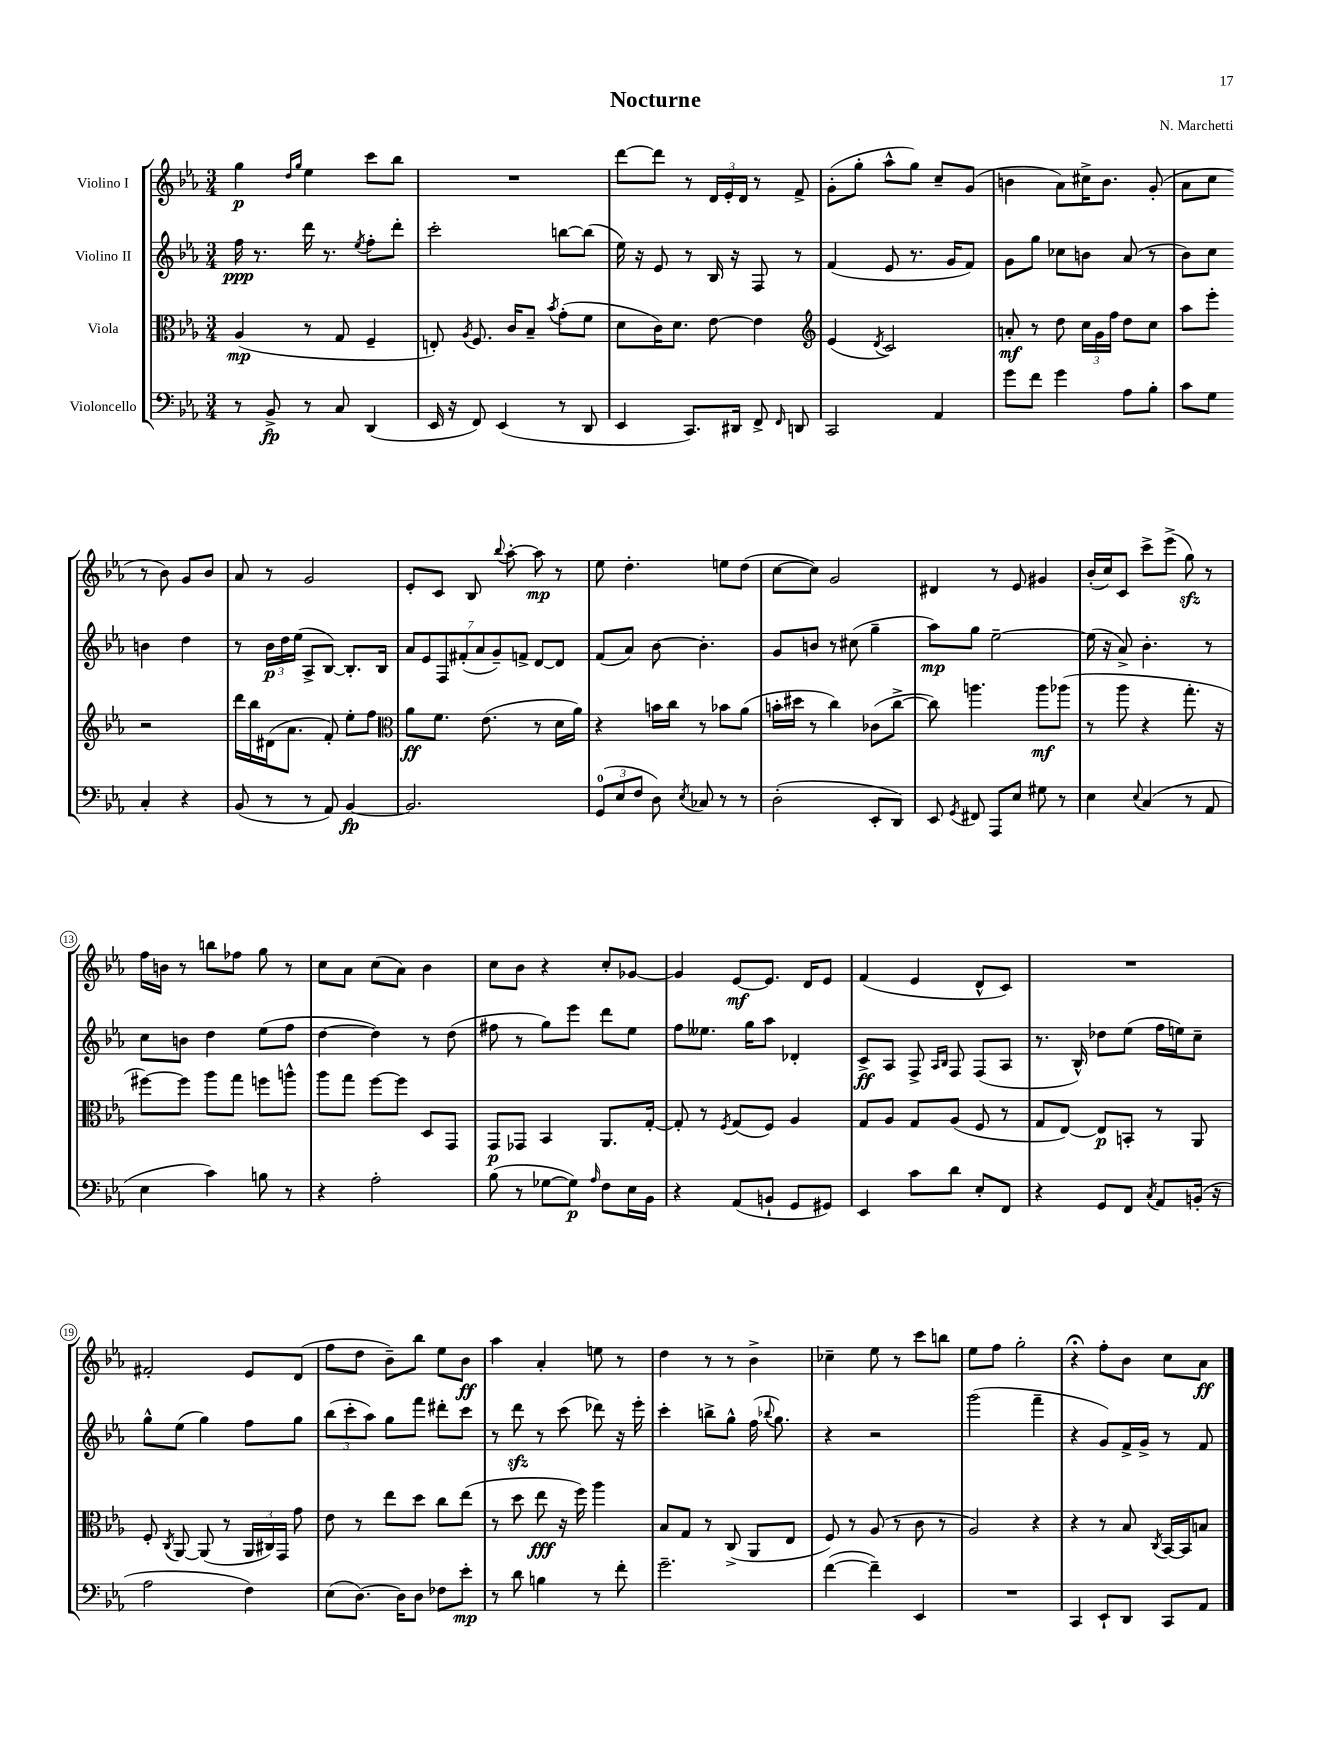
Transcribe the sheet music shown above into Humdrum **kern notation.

**kern	**kern	**kern	**kern
*staff4	*staff3	*staff2	*staff1
*clefF4	*clefC3	*clefG2	*clefG2
*k[b-e-a-]	*k[b-e-a-]	*k[b-e-a-]	*k[b-e-a-]
*M3/4	*M3/4	*M3/4	*M3/4
8r	(4A-	16ff	4gg
.	.	8.r	.
8BB-^	.	.	.
.	.	.	16qqdd
.	.	.	16qqgg
8r	8r	16ddd	4ee-
.	.	8.r	.
8C	8G	.	.
.	.	8qee-	.
(4DD	4F~	8ff'	8ccc
.	.	8ddd'	8bb-
=	=	=	=
16EE-	8E')	2ccc'	2.r
16r	.	.	.
.	8qA-	.	.
8FF)	8.F	.	.
(4EE-	.	.	.
.	16c	.	.
.	8B-~	.	.
.	8qb-	.	.
8r	(8g'	[8bb	.
8DD	8f	(8bb]	.
=	=	=	=
4EE-	8d	16ee-)	[8ddd
.	.	16r	.
.	16c)	8e-	8ddd]
.	8.d	.	.
8.CC)	.	8r	8r
.	[8e-	16B-	24d
.	.	.	24e-'
16DD#	.	16r	.
.	.	.	24d
8FF^	4e-]	8F	8r
16qqFF	.	.	.
8DD	.	8r	8f^
=	=	=	=
*	*clefG2	*	*
2CC	(4e-	(4f	(8g'
.	.	.	8gg'
.	8qd	.	.
.	2c)	8e-	8aa-^^
.	.	8.r	8gg)
4AA-	.	.	8cc~
.	.	16g	.
.	.	8f)	(8g
=	=	=	=
8g	8a'	8g	4b
8f	8r	8gg	.
4g	8dd	8cc-	8a-)
.	24cc	8b	16cc#^
.	24g	.	.
.	.	.	8.b
.	24ff	.	.
8A-	8dd	(8a-	.
8B-'	8cc	8r	(8g'
=	=	=	=
8c	8aa-	8b-)	8a-
8G	8eee-'	8cc	8cc
4C'	2r	4b	8r
.	.	.	8b-)
4r	.	4dd	8g
.	.	.	8b-
=	=	=	=
(8BB-	16ddd	8r	8a-
.	16bb-	.	.
8r	(16d#	24b-	8r
.	.	24dd	.
.	8.a-	.	.
.	.	(24ee-	.
8r	.	8A-^	2g
8AA-)	8f')	[8B-)	.
[4BB-	8ee-'	8.B-']	.
.	8ff	.	.
.	.	16B-	.
=	=	=	=
*	*clefC3	*	*
2.BB-]	8a-	14a-	8e-'
.	.	14e-	.
.	8.f	.	8c
.	.	14F	.
.	.	(14f#'	.
.	.	.	8B-
.	.	14a-	.
.	(8.e-	.	.
.	.	14g~)	.
.	.	.	8qqbb-
.	.	.	[8aa-'
.	.	14f^	.
.	8r	[8d	8aa-]
.	16d	8d]	8r
.	16a-)	.	.
=	=	=	=
(12GG	4r	(8f	8ee-
12E-	.	.	.
.	.	8a-)	4.dd'
12F	.	.	.
8D)	16b	[8b-	.
.	16cc	.	.
8qE-	.	.	.
8C-	8r	4.b-']	.
8r	8b-	.	8ee
8r	(8a-	.	(8dd
=	=	=	=
(2D'	16b'	8g	[8cc
.	16dd#	.	.
.	8r	8b	8cc])
.	4cc)	8r	2g
.	.	(8cc#	.
8EE-'	(8c-	4gg~	.
8DD)	[8cc^	.	.
=	=	=	=
8EE-	8cc])	8aa-)	4d#
8qGG	.	.	.
8FF#	4.aa	8gg	.
8AAA-	.	[2ee-~	8r
8E-	.	.	8e-
8G#	8aa	.	4g#
8r	(8aa-	.	.
=	=	=	=
4E-	8r	(16ee-]	(16b-'
.	.	16r	16cc)
.	8aa-	8a-^)	8c
8qqE-	.	.	.
(4C	4r	4.b-'	8ccc^
.	.	.	(8eee-^
8r	8.gg'	.	8gg)
8AA-	.	8r	8r
.	16r	.	.
=	=	=	=
4E-	[8ff#)	8cc	16ff
.	.	.	16b
.	8ff#]	8b	8r
4c)	8aa-	4dd	8bb
.	8gg	.	8ff-
8B	8ff	(8ee-	8gg
8r	8aa^^	8ff	8r
=	=	=	=
4r	8aa-	[4dd	8cc
.	8gg	.	8a-
2A-'	[8ff	4dd])	(8cc
.	8ff]	.	8a-)
.	8D	8r	4b-
.	8GG	(8dd	.
=	=	=	=
(8B-	8GG	8ff#	8cc
8r	8GG-	8r	8b-
[8G-	4BB-	8gg)	4r
8G-])	.	8eee-	.
16qqA-	.	.	.
8F	8.AA-	8ddd	8cc'
16E-	.	8ee-	[8g-
16BB-	[16G'	.	.
=	=	=	=
4r	8G']	8ff	4g-]
.	8r	8.ee--	.
.	8qF	.	.
(8AA-	(8G	.	[8e-
.	.	16gg	.
8BB`	8F)	8aa-	8.e-]
8GG	4A-	4d-'	.
.	.	.	16d
8GG#)	.	.	8e-
=	=	=	=
4EE-	8G	8c^	(4f
.	8A-	8A-	.
8c	8G	8F^	4e-
.	.	16qqA-	.
.	.	16qqB-	.
8d	(8A-	8F	.
8E-'	8F	(8F	8d^^
8FF	8r	8A-	8c)
=	=	=	=
4r	8G	8.r	2.r
.	[8E-)	.	.
.	.	16B-^^)	.
8GG	8E-]	8dd-	.
8FF	8BB'	(8ee-	.
8qC	.	.	.
8AA-	8r	16ff	.
.	.	16ee)	.
(16BB'	8AA-	8cc~	.
16r	.	.	.
=	=	=	=
2A-	8F'	8gg^^	2f#'
.	8qC	.	.
.	[8AA-	(8ee-	.
.	(8AA-]	4gg)	.
.	8r	.	.
4F)	24AA-	8ff	8e-
.	24C#)	.	.
.	24GG	.	.
.	8g	8gg	(8d
=	=	=	=
(8E-	8e-	(12bb-	8ff
.	.	12ccc'	.
[8.D)	8r	.	8dd
.	.	12aa-)	.
.	8ee-	8gg	8b-~)
16D]	.	.	.
8D	8dd	8fff	8bb-
8F-	8cc	8ddd#'	8ee-
8e-'	(8ee-	8ccc	8b-
=	=	=	=
8r	8r	8r	4aa-
8d	8dd	8ddd	.
4B	8ee-	8r	4a-'
.	16r	(8ccc	.
.	16ff)	.	.
8r	4aa-	8ddd-)	8ee
8f'	.	16r	8r
.	.	16eee-'	.
=	=	=	=
2.g~	8B-	4ccc'	4dd
.	8G	.	.
.	8r	8bb^	8r
.	(8C^	8gg^^	8r
.	8AA-	(16ff	4b-^
.	.	8qqbb-	.
.	.	8.gg)	.
.	8E-	.	.
=	=	=	=
([4f	8F)	4r	4cc-~
.	8r	.	.
4f~])	(8A-	2r	8ee-
.	8r	.	8r
4EE-	8c	.	8ccc
.	8r	.	8bb
=	=	=	=
2.r	2A-)	(2ggg	8ee-
.	.	.	8ff
.	.	.	2gg'
.	4r	4fff~	.
=	=	=	=
4CC	4r	4r	4r;
8EE-`	8r	8g)	8ff'
8DD	8B-	16f^	8b-
.	.	16g^	.
.	8qC	.	.
8CC	[16BB-	8r	8cc
.	16BB-]	.	.
8AA-	8B	8f	8a-
==	==	==	==
*-	*-	*-	*-
